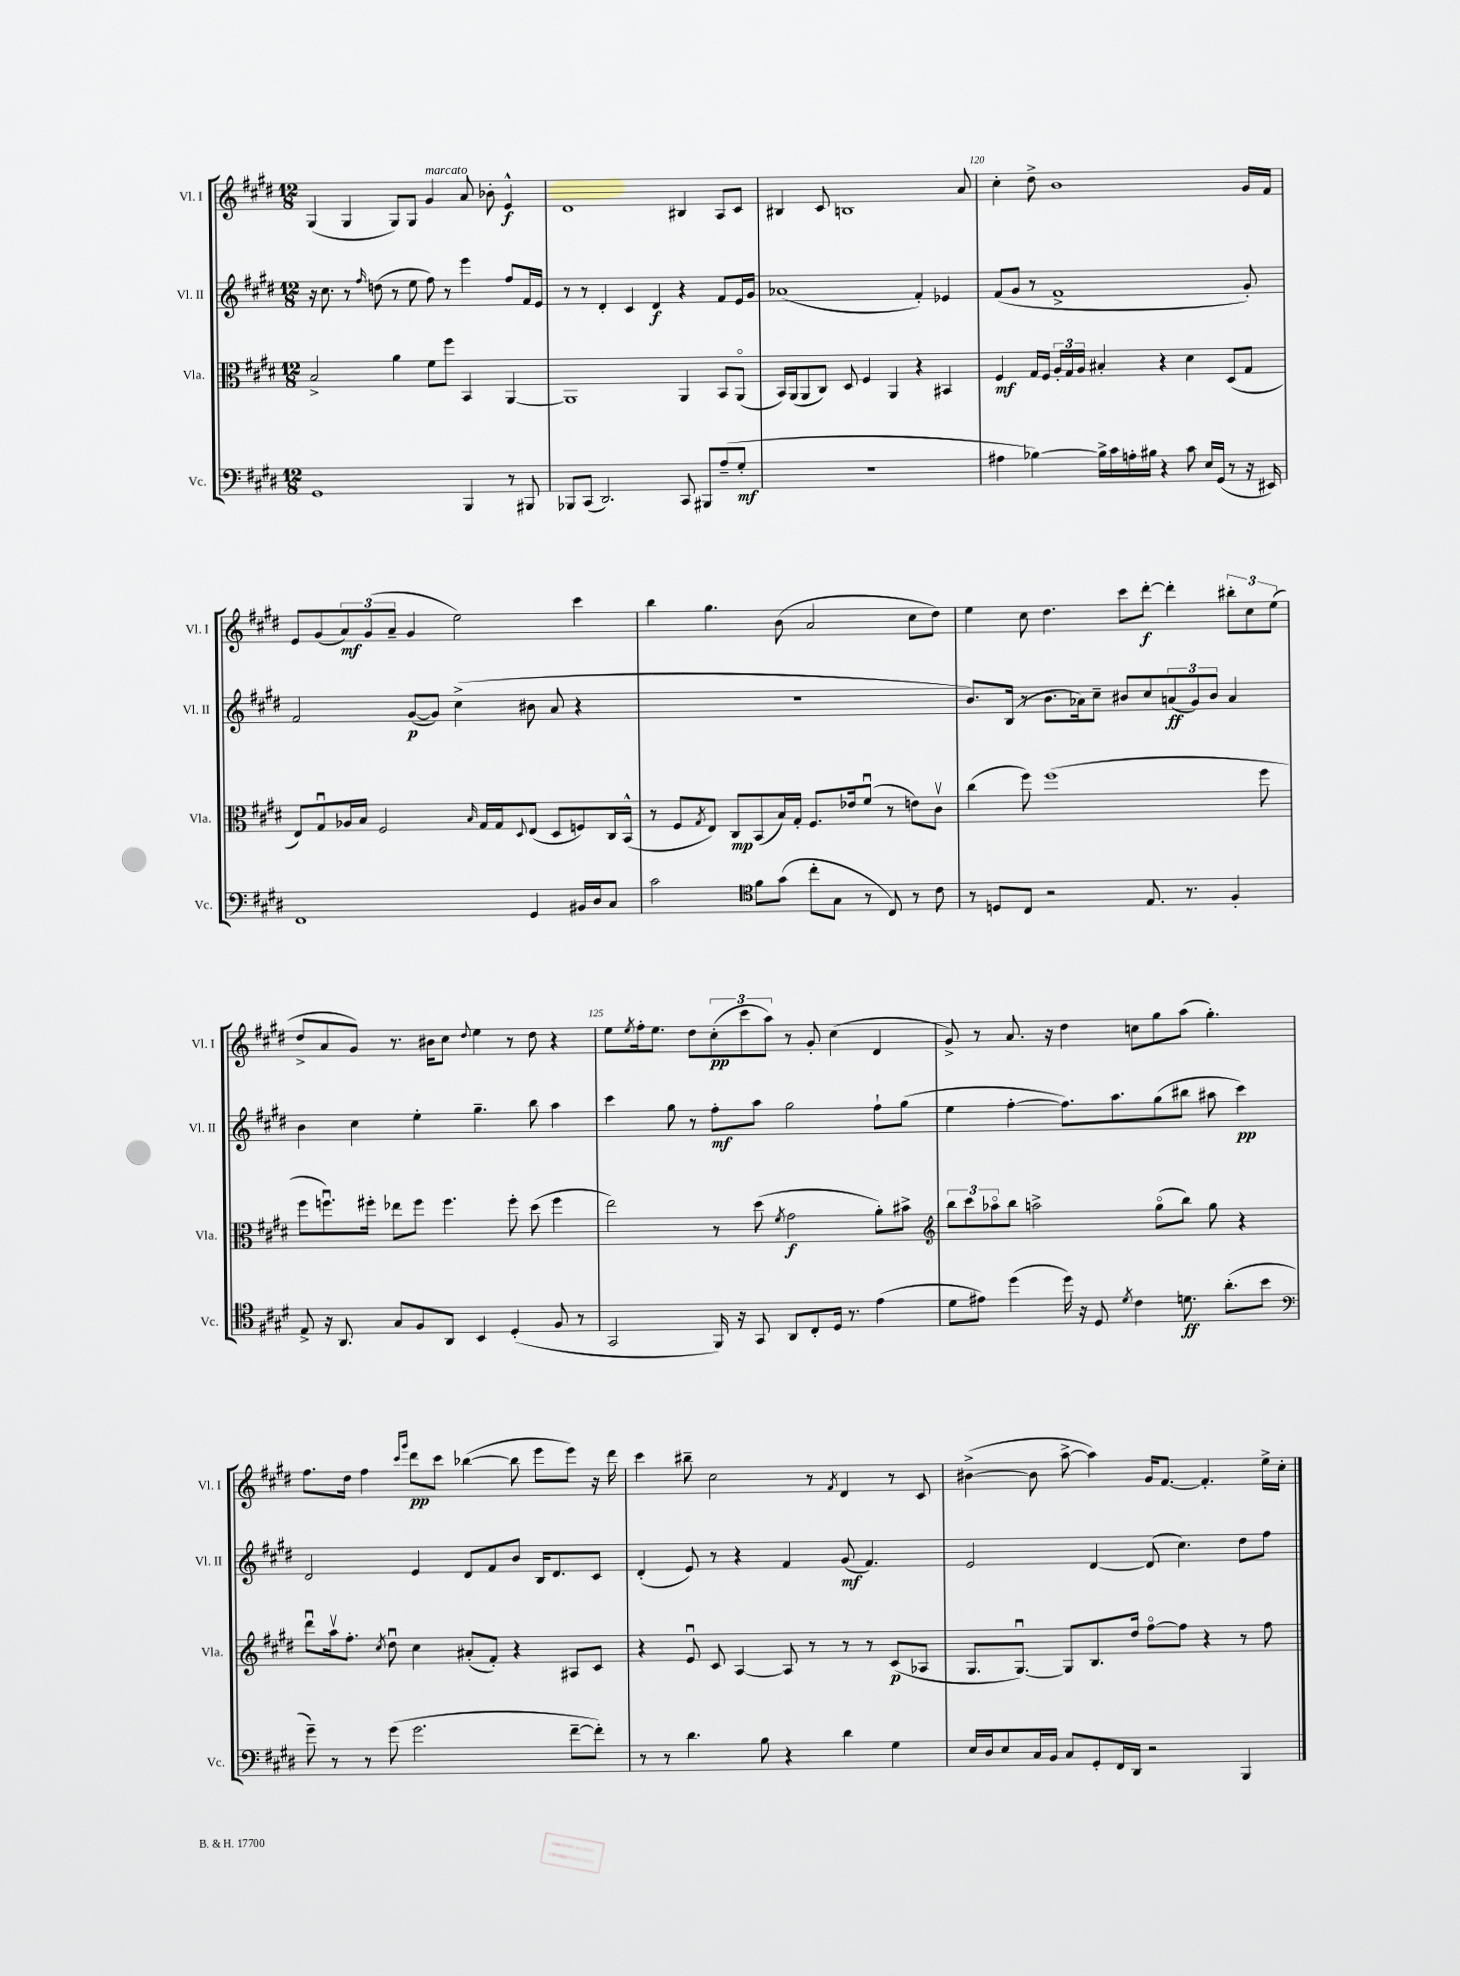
<<
\new StaffGroup <<
\new Staff = "s0" \with { instrumentName = "Vl. I" shortInstrumentName = "Vl. I" } {
    \clef treble \key e \major \numericTimeSignature \time 12/8
    gis4( gis4 gis8) gis8 gis'4^\markup { \italic "marcato" } a'8 bes'8-. e'4-^\f |
    dis'1 bis4 a8 cis'8 |
    bis4 cis'8 b1 a'8 |
    cis''4-. dis''8-> b'1 gis'16 fis'16 |
    e'8 gis'8( \tuplet 3/2 { a'8\mf) gis'8( a'8-- } gis'4 e''2) cis'''4 |
    b''4 gis''4. b'8( a'2 cis''8 dis''8) |
    e''4 cis''8 dis''4. cis'''8 dis'''8~-.\f dis'''4-. \tuplet 3/2 { bis''8-. cis''8 e''8( } |
    dis''8-> a'8 gis'8) r8. bis'16 cis''8 \appoggiatura { dis''8 } e''4 r8 dis''8 r4 |
    e''8 \acciaccatura { e''8 } fis''16-. e''8. dis''8 \tuplet 3/2 { cis''8-.\pp( cis'''8 a''8) } r8 gis'8-. cis''4( dis'4 |
    gis'8->) r8 a'8. r16 dis''4 c''8 gis''8 a''8( gis''4.-.) |
    fis''8. dis''16 fis''4 \grace { cis'''16 gis'''16 } dis'''8\pp cis'''8 bes''4~( bes''8 e'''8 e'''8) r16 dis'''16 |
    cis'''4 bis''8-- cis''2 r8 \acciaccatura { fis'8 } dis'4 r8 cis'8 |
    bis'4~->( bis'8 a''8~-> a''4) gis'16 fis'8.~ fis'4.-. e''16-> cis''16-. \bar "|." |
}
\new Staff = "s1" \with { instrumentName = "Vl. II" shortInstrumentName = "Vl. II" } {
    \clef treble \key e \major \numericTimeSignature \time 12/8
    r16 cis''8. r8 \grace { fis''16 } d''8( r8 e''8 fis''8) r8 e'''4 fis''8 fis'16 e'16 |
    r8 r8 dis'4-. cis'4 dis'4\f r4 fis'8 e'16 gis'16 |
    aes'1( fis'4-.) ees'4 |
    fis'8( gis'8 r8 fis'1-> gis'8-.) |
    fis'2 gis'8~\p( gis'8) cis''4->( bis'8 a'8 r4 |
    R1. |
    b'8.) b16( r8 b'8. aes'16) cis''8-- bis'8 cis''8 \tuplet 3/2 { a'8\ff( gis'8) bis'8 } a'4 |
    b'4 cis''4 e''4-. gis''4.-- b''8 a''4 |
    cis'''4 gis''8 r8 fis''8-.\mf a''8 gis''2 fis''8-! gis''8( |
    e''4 fis''4~-. fis''8.) a''8. gis''8( bis''8 ais''8 cis'''4\pp) |
    dis'2 e'4 dis'8 fis'8 b'8 b16 dis'8. cis'8 |
    dis'4-.( e'8) r8 r4 fis'4 gis'8\mf( fis'4.) |
    e'2 dis'4~ dis'8( cis''4.) dis''8 fis''8 \bar "|." |
}
\new Staff = "s2" \with { instrumentName = "Vla." shortInstrumentName = "Vla." } {
    \clef alto \key e \major \numericTimeSignature \time 12/8
    b2-> a'4 fis'8 fis''8 b,4 a,4~ |
    a,1 a,4 b,8 a,8\flageolet( |
    b,16) a,16( a,8 cis8) dis8 fis4 a,4 r4 bis,4 |
    fis4\mf gis16 fis16 \tuplet 3/2 { a16-. gis16 a16 } bis4-. r4 dis'4 dis8( gis8 |
    e8) gis8\downbow aes16 b16 fis2 \grace { b16 } gis16 gis16 \appoggiatura { dis8 } e8( dis8 f8) cis16 b,16-^( |
    r8 fis8 \acciaccatura { gis8 } e8) cis8\mp b,8( b16) gis16-. fis8. ees'16 fis'8\downbow( r8 e'8) cis'8\upbow |
    cis''4( fis''8) fis''1( fis''8 |
    fis''8 f''8.\downbow) fis''16-. ees''8 fis''8 fis''4. fis''8-. dis''8( fis''4 |
    e''2) r8 dis''8( \acciaccatura { fis'8 } gis'2\f a'8-.) bis'8-> |
    \clef treble \tuplet 3/2 { b''8 cis'''8 aes''8\flageolet } b''8 a''2-> gis''8\flageolet( b''8) gis''8 r4 |
    dis'''8\downbow a''16\upbow fis''8.-. \acciaccatura { cis''8 } dis''8\downbow cis''4 ais'8-.( fis'8-.) r4 ais8 cis'8 |
    r4 e'8\downbow cis'8 a4~ a8 r8 r8 r8 cis'8\p( aes8 |
    gis8. gis8.~\downbow) gis8 b8. dis''16 fis''8~\flageolet fis''8 r4 r8 fis''8 \bar "|." |
}
\new Staff = "s3" \with { instrumentName = "Vc." shortInstrumentName = "Vc." } {
    \clef bass \key e \major \numericTimeSignature \time 12/8
    gis,1 b,,4 r8 bis,,8 |
    bes,,8 cis,8( dis,2.) cis,8 bis,,8 a8--( gis8-.\mf |
    R1. |
    ais4 bes4~) bes16-> cis'16 a16-. bis16 r4 cis'8 e16 gis,16( r8 r16 eis,16) |
    fis,1 gis,4 bis,16 dis16 cis8 |
    cis'2 \clef tenor fis'8 gis'8( cis''8-. gis8 r8 cis8) r8 cis'8 |
    r8 d8 cis8 r2 e8. r8. fis4-. |
    e8-> r16 a,8. gis8 fis8 a,8 b,4 dis4-.( fis8 r8 |
    gis,2 fis,16) r16 gis,8 a,8 cis8-. dis16 r8. e'4( |
    dis'8 eis'8) dis''4( dis''16) r16 dis8 \acciaccatura { dis'8 } cis'4 d'8.\ff a'8.-.( b'8 |
    \clef bass gis'8--) r8 r8 gis'8( gis'2. fis'8~-- fis'8-.) |
    r8 r8 dis'4. b8 r4 dis'4 gis4 |
    e16 dis16 e8 cis16 b,16 cis8 gis,8-. fis,16 dis,16 r2 b,,4 \bar "|." |
}
>>
>>
\layout { \context { \Score currentBarNumber = #117 \override BarNumber.break-visibility = ##(#f #t #t) barNumberVisibility = #(every-nth-bar-number-visible 5) } }
